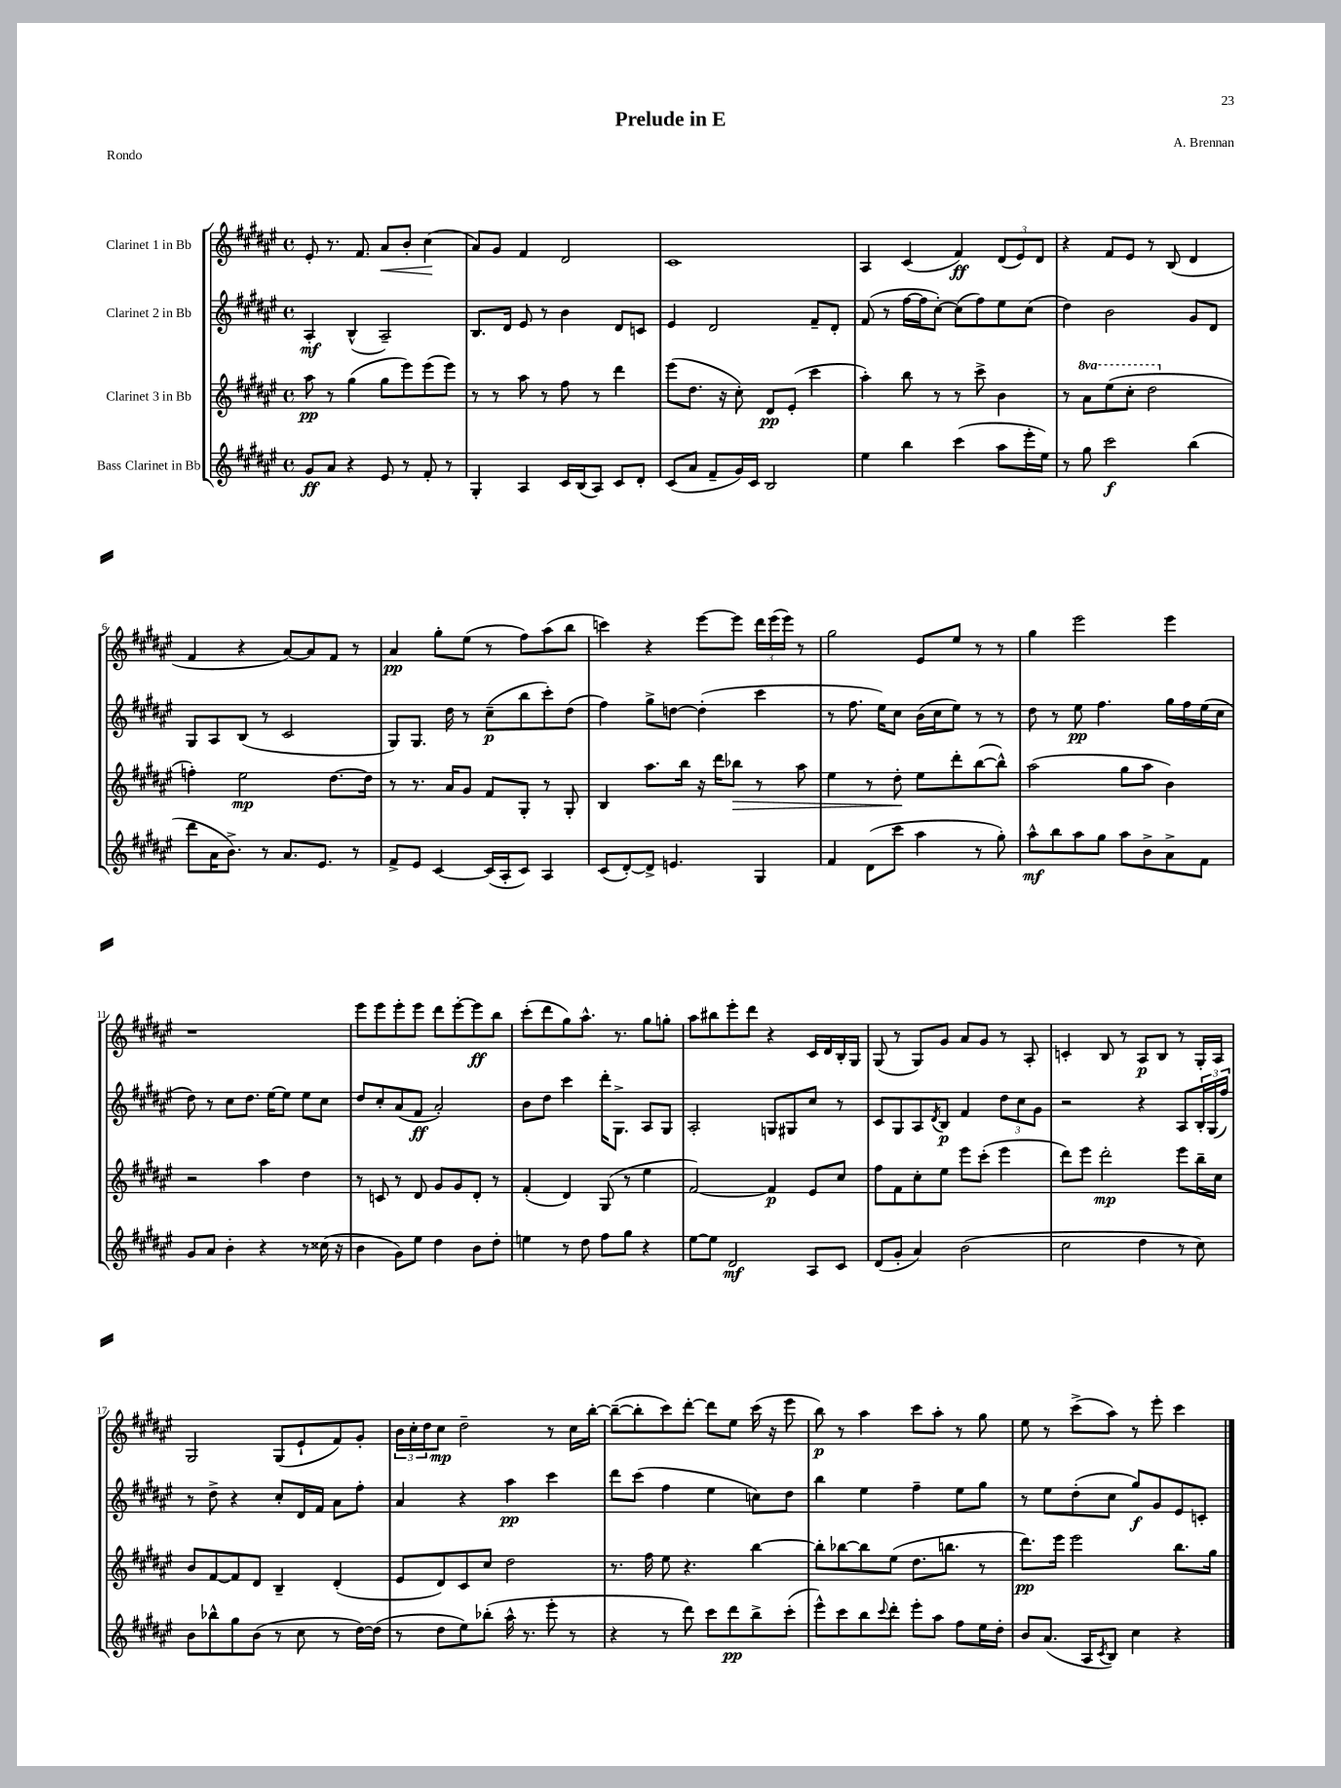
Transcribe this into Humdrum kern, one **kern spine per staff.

**kern	**kern	**kern	**kern
*staff4	*staff3	*staff2	*staff1
*clefG2	*clefG2	*clefG2	*clefG2
*k[f#c#g#d#a#e#]	*k[f#c#g#d#a#e#]	*k[f#c#g#d#a#e#]	*k[f#c#g#d#a#e#]
*M4/4	*M4/4	*M4/4	*M4/4
*met(c)	*met(c)	*met(c)	*met(c)
8g#	8aa#	4A#'	8e#'
8a#	8r	.	8.r
4r	(4gg#	(4B^^	.
.	.	.	8.f#
8e#	8gg#	2A#~)	8a#
8r	8eee#)	.	8b'
8f#'	(8eee#	.	(4cc#
8r	8eee#)	.	.
=	=	=	=
4G#'	8r	8.B	8a#)
.	8r	.	8g#
.	.	16d#	.
4A#	8aa#	8e#	4f#
.	8r	8r	.
16c#	8ff#	4b	2d#
(16B	.	.	.
8A#)	8r	.	.
8c#	4ddd#	8d#	.
8d#'	.	8c	.
=	=	=	=
(8c#	(8eee#	4e#	1c#
8a#	8.dd#	.	.
8f#~	.	2d#	.
.	16r	.	.
16g#)	8cc#')	.	.
16c#	.	.	.
2B	8d#	.	.
.	(8e#'	.	.
.	4ccc#	8f#~	.
.	.	8d#'	.
=	=	=	=
4ee#	4aa#')	(8f#	4A#
.	.	8r	.
4bb	8bb	[16ff#	(4c#
.	.	16ff#]	.
.	8r	[8cc#')	.
(4ccc#	8r	(8cc#]	4f#)
.	8ccc#^	8ff#)	.
8aa#	4b	8ee#	(12d#
.	.	.	12e#)
16eee#'	.	(8cc#	.
.	.	.	12d#
16ee#)	.	.	.
=	=	=	=
8r	8r	4dd#)	4r
8gg#	8aa#	.	.
2ccc#	(8eee#	2b	8f#
.	8ccc#'	.	8e#
.	2ddd#	.	8r
.	.	.	(8B
(4bb	.	8g#	4d#
.	.	8d#	.
=	=	=	=
8ddd#	4ff')	8G#	4f#
16a#	.	8A#	.
8.b^)	.	.	.
.	2ee#	(8B	4r
8r	.	8r	.
8.a#	.	2c#	[8a#)
.	.	.	8a#]
8.e#	.	.	.
.	[8.dd#	.	8f#
8r	.	.	8r
.	16dd#]	.	.
=	=	=	=
8f#^	8r	8G#)	4a#
8e#	8.r	8.G#	.
[4c#	.	.	8gg#'
.	16a#	16dd#	.
.	8g#	8r	(8ee#
(16c#]	8f#	(8cc#~	8r
16A#'	.	.	.
8c#)	8G#'	8bb	8ff#)
4A#	8r	8ccc#')	(8aa#
.	8G#'	(8dd#	8bb
=	=	=	=
(8c#	4B	4ff#)	4ccc)
[8d#')	.	.	.
8d#^]	8.aa#	8gg#^	4r
4.e	.	[8dd	.
.	16bb	.	.
.	16r	(4dd']	[8eee#
.	16ddd#	.	.
.	8bb-	.	8eee#]
4G#	8r	4ccc#	24ddd#
.	.	.	(24eee#
.	.	.	24eee#)
.	8aa#	.	8r
=	=	=	=
4f#	4ee#	8r	2gg#
.	.	8.ff#	.
(8d#	8r	.	.
.	.	16ee#)	.
8ccc#	8dd#'	8cc#	.
4aa#	8ee#	(16b	8e#
.	.	16cc#	.
.	8ddd#'	8ee#)	8ee#
8r	([8bb	8r	8r
8gg#')	8bb^^])	8r	8r
=	=	=	=
8aa#^^	(2aa#	8dd#	4gg#
8bb	.	8r	.
8aa#	.	8ee#	2eee#
8gg#	.	4.ff#	.
8aa#	8gg#	.	.
8b^	8aa#	.	.
8a#^	4b)	16gg#	4eee#
.	.	16ff#	.
8f#	.	(16ee#	.
.	.	16cc#	.
=	=	=	=
8g#	2r	8dd#)	1r
8a#	.	8r	.
4b'	.	8cc#	.
.	.	8.dd#	.
4r	4aa#	.	.
.	.	[16ee#	.
.	.	8ee#]	.
8r	4dd#	8ee#	.
(16cc##	.	8cc#	.
16r	.	.	.
=	=	=	=
4b	8r	8dd#	8eee#
.	8c	8cc#'	8eee#
8g#)	8r	(8a#	8eee#'
8ee#	8d#	8f#	8eee#
4dd#	8g#	2a#')	8ddd#
.	8g#	.	[8eee#'
8b	8d#'	.	8eee#]
8dd#'	8r	.	8bb
=	=	=	=
4ee	(4f#'	8b	(8ccc#'
.	.	8dd#	8ddd#
8r	4d#)	4ccc#	8gg#)
8dd#	.	.	8.aa#^^
8ff#	(8G#	16ddd#'	.
.	.	8.G#^	8.r
8gg#	8r	.	.
4r	4ee#	8A#	8gg#
.	.	8G#	8gg'
=	=	=	=
[8ee#	[2f#)	2A#'	8aa#
8ee#]	.	.	8bb#
2d#	.	.	8eee#'
.	.	.	8ddd#
.	4f#]	8G	4r
.	.	8G#	.
8A#	8e#	8cc#	16c#
.	.	.	16d#
8c#	8cc#	8r	16B'
.	.	.	16G#
=	=	=	=
(8d#	8ff#	8c#	(8G#
8g#'	8f#	8G#	8r
4a#)	8cc#'	8A#	8G#)
.	.	8qd#	.
.	8ee#	8B	8g#
(2b	8eee#	4f#	8a#
.	(8ccc#'	.	8g#
.	4eee#	12dd#	8r
.	.	12cc#	.
.	.	.	8A#'
.	.	12g#	.
=	=	=	=
2cc#	8ddd#)	2r	4c'
.	8eee#	.	.
.	2ddd#'	.	8B
.	.	.	8r
4dd#	.	4r	8A#
.	.	.	8B
8r	8eee#	8A#	8r
8cc#)	16bb~	24B'	16G#'
.	.	(24G#	.
.	16cc#	.	16A#
.	.	24ff#)	.
=	=	=	=
8b	8b	8r	2G#
8bb-^^	[8f#	8dd#^	.
8gg#	8f#]	4r	.
(8b	8d#	.	.
8r	4B~	8cc#'	(8G#
8cc#	.	16d#	8e#`
.	.	16f#	.
8r	(4d#'	8a#	8f#)
[16dd#)	.	8ff#'	8g#'
(16dd#]	.	.	.
=	=	=	=
8r	8e#	4a#	24b
.	.	.	24cc#'
.	.	.	24dd#
8dd#	8d#)	.	8cc#
8ee#)	8c#	4r	2dd#~
(8bb-'	8cc#	.	.
16aa#^^	2dd#	4aa#	.
8.r	.	.	.
8eee#'	.	4ccc#	8r
8r	.	.	16cc#
.	.	.	[16bb'
=	=	=	=
4r	8.r	8ddd#	(8bb~_
.	.	(8ccc#	8bb']
.	16ff#	.	.
8r	8ee#	4ff#	8ccc#)
8ddd#)	4.r	.	[8ddd#'
8ccc#	.	4ee#	8ddd#]
8ddd#	.	.	8ee#
8bb^	[4bb	8cc)	(16ccc#
.	.	.	16r
(8ccc#'	.	8dd#	8eee#
=	=	=	=
8eee#^^)	8bb']	4bb	8bb)
8ccc#	[8bb-	.	8r
8bb	8bb-]	4ee#	4aa#
8qqccc#	.	.	.
8ddd#'	(8ee#	.	.
8eee#'	8.dd#	4ff#~	8ccc#
8aa#	.	.	8aa#'
.	8.bb	.	.
8ff#	.	8ee#	8r
16ee#	8r	8gg#	8gg#
16dd#'	.	.	.
=	=	=	=
8b	8.ddd#)	8r	8ee#
(8.a#	.	8ee#	8r
.	16eee#	.	.
.	2eee#	(8dd#'	(8ccc#^
16A#	.	.	.
8qc#	.	.	.
8B)	.	8cc#	8aa#)
4cc#	.	8gg#)	8r
.	.	8g#	8eee#'
4r	8.bb	8e#	4ccc#
.	.	8c'	.
.	16gg#	.	.
==	==	==	==
*-	*-	*-	*-
